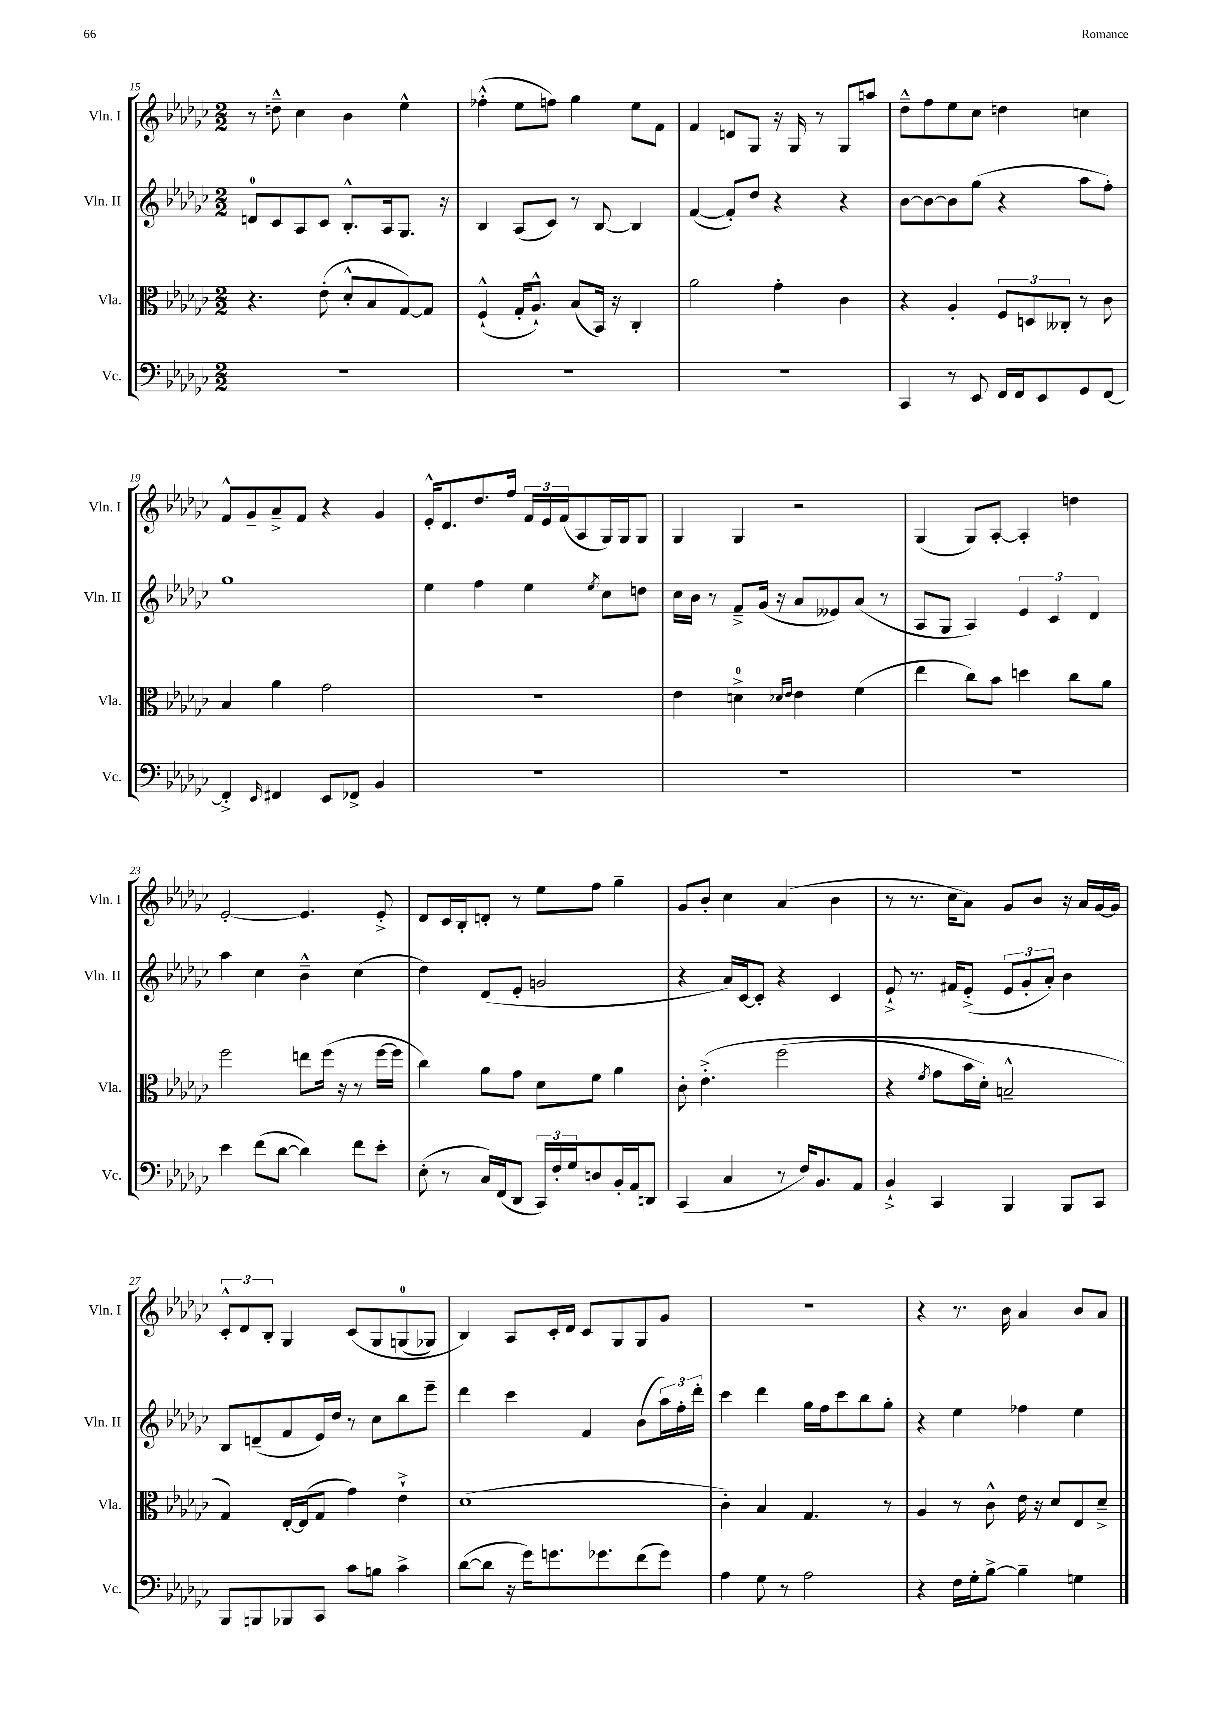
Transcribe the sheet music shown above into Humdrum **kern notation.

**kern	**kern	**kern	**kern
*part4	*part3	*part2	*part1
*staff4	*staff3	*staff2	*staff1
*I"Vc.	*I"Vla.	*I"Vln. II	*I"Vln. I
*I'Vc.	*I'Vla.	*I'Vln. II	*I'Vln. I
*clefF4	*clefC3	*clefG2	*clefG2
*k[b-e-a-d-g-c-]	*k[b-e-a-d-g-c-]	*k[b-e-a-d-g-c-]	*k[b-e-a-d-g-c-]
*M2/2	*M2/2	*M2/2	*M2/2
=15	=15	=15	=15
1r	4.r	8dn/L	8r
.	.	8c-/	8ddn~^^\
.	.	8A-/	4cc-\
.	(8e-'\	8c-/J	.
.	8d-'^^/L	8.B-'^^/L	4b-\
.	8B-/	.	.
.	.	16A-/k	.
.	[8G-/)	8.G-/J	4ee-^^\
.	8G-/J]	.	.
.	.	16r	.
=16	=16	=16	=16
1r	(4F`^^/	4B-/	(4ff-X'^^\
.	16G-'/KL	(8A-/L	8ee-\L
.	8.A-`^^/J)	.	.
.	.	8c-/J)	8ffn\J)
.	(8B-/L	8r	4gg-\
.	16BB-/Jk)	[8B-/	.
.	16r	.	.
.	4C-'/	4B-/]	8ee-\L
.	.	.	8f\J
=17	=17	=17	=17
1r	2a-\	([4f/	4f/
.	.	8f'/L])	8dn/L
.	.	8dd-/J	8G-/J
.	4g-'\	4r	16r
.	.	.	16G-/
.	.	.	8r
.	4c-\	4r	8G-/L
.	.	.	8aan/J
=18	=18	=18	=18
4CC-/	4r	[8b-\L	8dd-~^^\L
.	.	8b-\_	8ff\
8r	4A-'/	8b-\]	8ee-\
8EE-/	.	(8gg-\J	8cc-\J
16FF/LL	12F/L	4r	4ddn\
16FF/J	.	.	.
.	12Dn/	.	.
8EE-/	.	.	.
.	12C--X'/J	.	.
8GG-/	8r	8aa-\L	4ccn\
[8FF/J	8c-\	8ff'\J)	.
!!LO:LB:g=z
=19	=19	=19	=19
4FF'^/]	4B-/	1gg-	8f^^/L
.	.	.	8g-~/
16qqEE-/	.	.	.
4FF#X/	4a-\	.	8a-~^/
.	.	.	8f/J
8EE-/L	2g-\	.	4r
8FF-X^/J	.	.	.
4BB-/	.	.	4g-/
=20	=20	=20	=20
1r	1r	4ee-\	16e-'^^/KL
.	.	.	8.d-/
.	.	4ff\	8.dd-/
.	.	.	16ff/Jk
.	.	4ee-\	24f/LL
.	.	.	24e-/
.	.	.	(24f/J
.	.	.	8A-/
.	.	8qee-/	.
.	.	8cc-\L	16G-/L)
.	.	.	16G-/J
.	.	8ddn\J	8G-/J
=21	=21	=21	=21
1r	4e-\	16cc-\LL	4G-/
.	.	16b-\JJ	.
.	.	8r	.
.	4dn^\	8f~^/L	4G-/
.	.	(16g-/Jk	.
.	.	16r	.
.	16qqd-X/LL	.	.
.	16qqe-/JJ	.	.
.	4e-\	8a-/L	2r
.	.	8e--X/)	.
.	(4f\	(8a-/J	.
.	.	8r	.
=22	=22	=22	=22
1r	4ee-\	8A-/L	(4G-/
.	.	8G-/J	.
.	8cc-\L)	4A-/)	8G-/L)
.	8b-\J	.	[8A-'/J
.	4ddn\	6e-/	4A-'/]
.	.	6c-/	.
.	8cc-\L	.	4ddn\
.	.	6d-/	.
.	8a-\J	.	.
!!LO:LB:g=z
=23	=23	=23	=23
4e-\	2ff\	4aa-\	[2e-'/
(8f\L	.	4cc-\	.
[8d-\J	.	.	.
4d-\])	8een\L	4b-~^^\	4.e-/]
.	(16ff\Jk	.	.
.	16r	.	.
8f\L	8r	(4cc-\	.
8e-'\J	[16ff\LL	.	8e-'^/
.	16ff\JJ]	.	.
=24	=24	=24	=24
(8E-'\	4cc-\)	4dd-\)	8d-/L
8r	.	.	16c-/L
.	.	.	16B-'/J
16C-/LL)	8a-\L	(8d-/L	8dn'/J
(16FF/J	.	.	.
8DD-/J	8g-\J	8e-'/J	8r
24CC-/LL)	8d-\L	2gn/	8ee-\L
24F'/	.	.	.
24G-/J	.	.	.
8Dn/	8f\J	.	8ff\J
16BB-'/L	4a-\	.	4gg-~\
16AA-/J	.	.	.
8DDn/J	.	.	.
=25	=25	=25	=25
(4CC-/	8c-'\	4r	8g-/L
.	(4.e-'^\	.	8b-'/J
4C-/	.	16a-/LL)	4cc-\
.	.	[16c-/J	.
.	.	8c-'/J]	.
8r	(2ff\	4r	(4a-/
16F/KL)	.	.	.
8.BB-/	.	.	.
.	.	4c-/	4b-\
8AA-/J	.	.	.
=26	=26	=26	=26
4BB-`^/	4r	8e-`^/	8r
.	.	8.r	8.r
.	8qf/	.	.
4CC-/	8g-\L	.	.
.	.	16f#X/KL	16cc-\KL
.	16b-\L	(8e-'^/J	8a-\J)
.	16d-'\JJ)	.	.
4BBB-/	2Bn~^^/	12e-/L	8g-/L
.	.	12g-'/	.
.	.	.	8b-/J
.	.	12a-'/J)	.
8BBB-/L	.	4b-\	16r
.	.	.	16a-/LL
8CC-/J	.	.	[16g-/
.	.	.	16g-/JJ]
!!LO:LB:g=z
=27	=27	=27	=27
8BBB-/L	4G-/)	8B-/L	12c-'^^/L
.	.	.	12d-/
8BBBn/	.	(8dn~/	.
.	.	.	12B-'/J
8BBB-X/	[16E-'/LL	8f/	4G-/
.	(16E-/J]	.	.
8CC-/J	8G-/J	16e-/L)	.
.	.	16dd-/JJ	.
8c-\L	4g-\)	8r	(8c-/L
8Bn\J	.	8cc-\L	8G-/
4c-^\	4e-`^\	8bb-\	(8Gn/
.	.	8eee-~\J	8G-X/J)
=28	=28	=28	=28
([8d-\L	(1d-	4ddd-\	4B-/)
8d-\J]	.	.	.
16r	.	4ccc-\	8A-/L
16g-\KL)	.	.	.
8.gn\	.	.	16c-'/L
.	.	.	16d-/JJ
.	.	4f/	8c-/L
8.g-X\	.	.	.
.	.	.	8G-/
(8f\	.	(8b-\L	8G-/
8g-\J)	.	24aa-\L)	8g-/J
.	.	24ff'\	.
.	.	24ddd-'\JJ	.
=29	=29	=29	=29
4A-\	4c-'\)	4ccc-\	1r
8G-\	4B-/	4ddd-\	.
8r	.	.	.
2A-\	4.G-/	16gg-\LL	.
.	.	16ff\J	.
.	.	8ccc-\	.
.	.	8bb-\	.
.	8r	8gg-'\J	.
=30	=30	=30	=30
4r	4A-/	4r	4r
16F\LL	8r	4ee-\	8.r
16G-'\J	.	.	.
[8B-^\J	8c-^^\	.	.
.	.	.	16b-\
4B-~\]	16e-\	4ff-X\	4a-/
.	16r	.	.
.	8d-/L	.	.
4Gn\	8E-/	4ee-\	8b-/L
.	8d-~^/J	.	8a-/J
==	==	==	==
*-	*-	*-	*-
